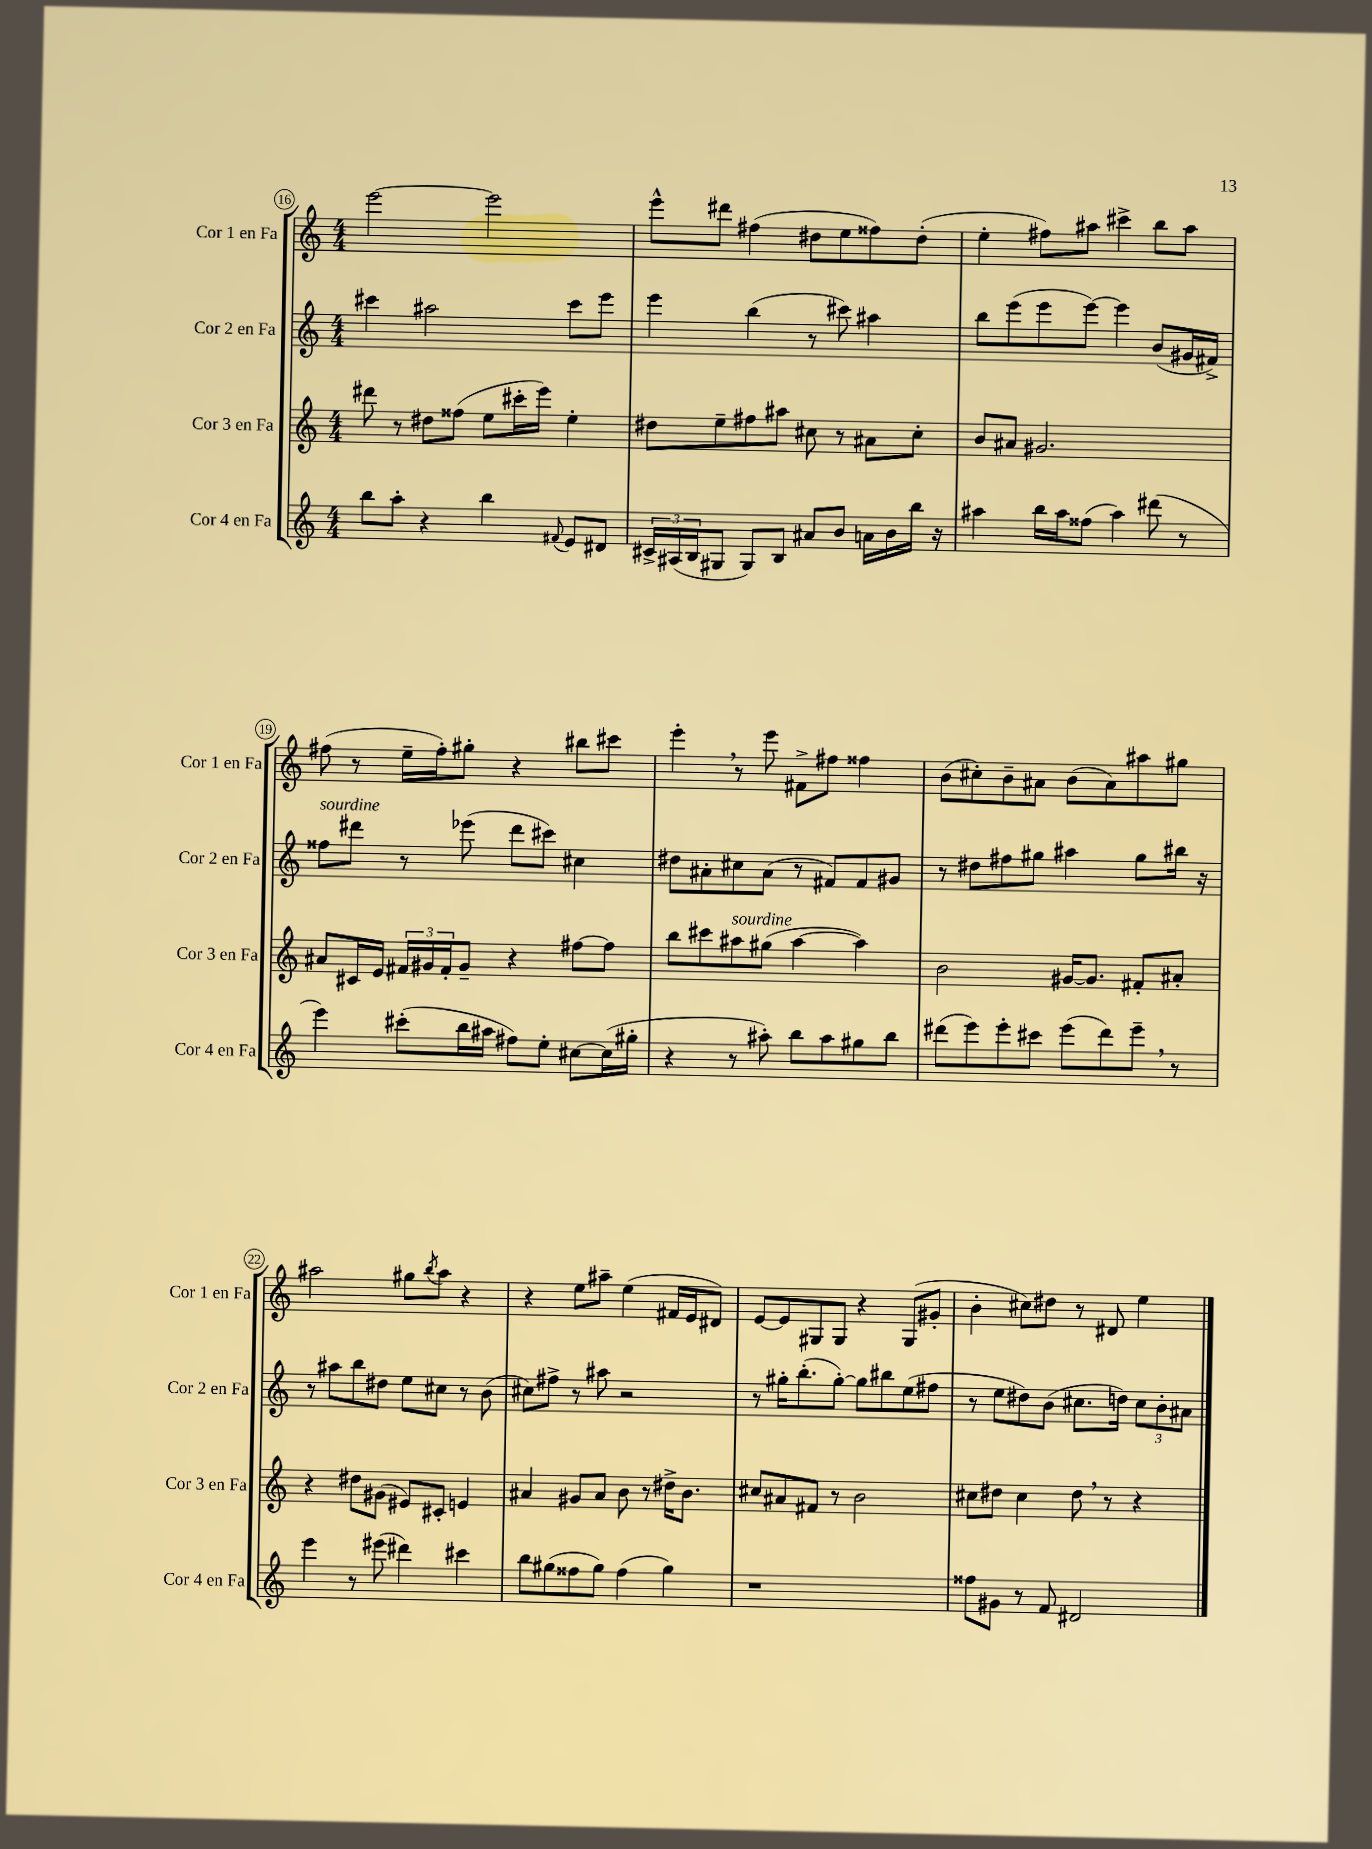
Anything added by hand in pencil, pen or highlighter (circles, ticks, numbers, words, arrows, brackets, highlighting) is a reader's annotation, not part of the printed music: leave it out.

**kern	**kern	**kern	**kern
*staff4	*staff3	*staff2	*staff1
*clefG2	*clefG2	*clefG2	*clefG2
*k[]	*k[]	*k[]	*k[]
*M4/4	*M4/4	*M4/4	*M4/4
8bb	8ddd#	4ccc#	[2eee
8aa'	8r	.	.
4r	8dd#	2aa#	.
.	(8ff##	.	.
4bb	8ee	.	2eee]
.	16ccc#'	.	.
.	16eee)	.	.
8qqf#	.	.	.
8e	4ee'	8ccc#	.
8d#	.	8eee	.
=	=	=	=
24c#^	8dd#	4eee	8eee^^
(24A#	.	.	.
24B	.	.	.
8G#	8ee~	.	8ddd#
8G#)	8ff#	(4bb	(4ff#
8B	8aa#	.	.
8a#	8cc#	8r	8dd#
8b	8r	8ccc#)	8ee
16a	8a#	4aa#	8ff##)
16b	.	.	.
16bb	8cc#'	.	(8dd#'
16r	.	.	.
=	=	=	=
4aa#	8b	8bb	4ee'
.	8a#	(8eee	.
16bb	2.g#	8eee	8ff#)
16aa#	.	.	.
(8ff##	.	[8eee)	8aa#
4aa#)	.	4eee]	4ccc#^
(8ddd#	.	(8b	8bb
8r	.	16g#	8aa#
.	.	16f#^)	.
=	=	=	=
4eee)	8a#	8ff##	(8ff#
.	16c#	8ddd#	8r
.	16e	.	.
(8ccc#'	24f#	8r	16ee~
.	24g#	.	.
.	.	.	16ff#')
.	24f#'	.	.
16bb	8g#~	(8eee-	8gg#'
16aa#	.	.	.
8ff#)	4r	8ddd#	4r
8ee'	.	8ccc#)	.
[8cc#	[8ff#	4cc#	8bb#
(16cc#]	8ff#]	.	8ccc#
16gg#'	.	.	.
=	=	=	=
4r	8bb	8dd#	4eee'
.	8ccc#	8a#'	.
8r	8aa#	8cc#	8r
8aa#')	(8gg#	(8a#	8eee
8bb	[4aa#	8r	8f#^
8aa#	.	8f#)	8ff#
8gg#	4aa#])	8f#	4ff##
8bb	.	8g#	.
=	=	=	=
(8ddd#	2b	8r	(8b
8eee)	.	8dd#	8cc#')
8eee'	.	8ff#	8b~
8ccc#	.	8gg#	8a#
(8eee	[16g#	4aa#	(8b
.	8.g#]	.	.
8ddd#)	.	.	8a#)
8eee~	8f#'	8gg#	8aa#
8r	8a#'	16bb#	8gg#
.	.	16r	.
=	=	=	=
4eee	4r	8r	2aa#
.	.	8aa#	.
8r	8dd#	8bb	.
(8eee#	(8g#	8dd#	.
4ddd#)	8e#)	8ee	8gg#
.	.	.	8qbb
.	8c#'	8cc#	8aa#
4ccc#	4e	8r	4r
.	.	(8b	.
=	=	=	=
8bb	4a#	8cc#)	4r
(8gg#	.	8ff#^	.
8ff##	8g#	8r	8ee
8gg#)	8a#	8aa#	8aa#~
(4ff##	8b	2r	(4ee
.	8r	.	.
4gg#)	16dd#^	.	16f#
.	8.b	.	16e
.	.	.	8d#)
=	=	=	=
1r	8cc#	8r	[8e
.	8a#	16gg#'	8e]
.	.	(8.bb'	.
.	8f#	.	8G#
.	8r	[8gg#')	8G#
.	2b	8gg#]	4r
.	.	8bb#	.
.	.	(8ee	(8G#
.	.	8ff#	8g#'
=	=	=	=
8ff##	8cc#	8r	4b'
8g#	8dd#	8ee	.
8r	4cc#	8dd#)	8cc#)
8f	.	(8b	8dd#
2d#	8dd#	8.cc#	8r
.	8r	.	8d#
.	.	16dd)	.
.	4r	12cc#	4ee
.	.	12b'	.
.	.	12a#	.
==	==	==	==
*-	*-	*-	*-
